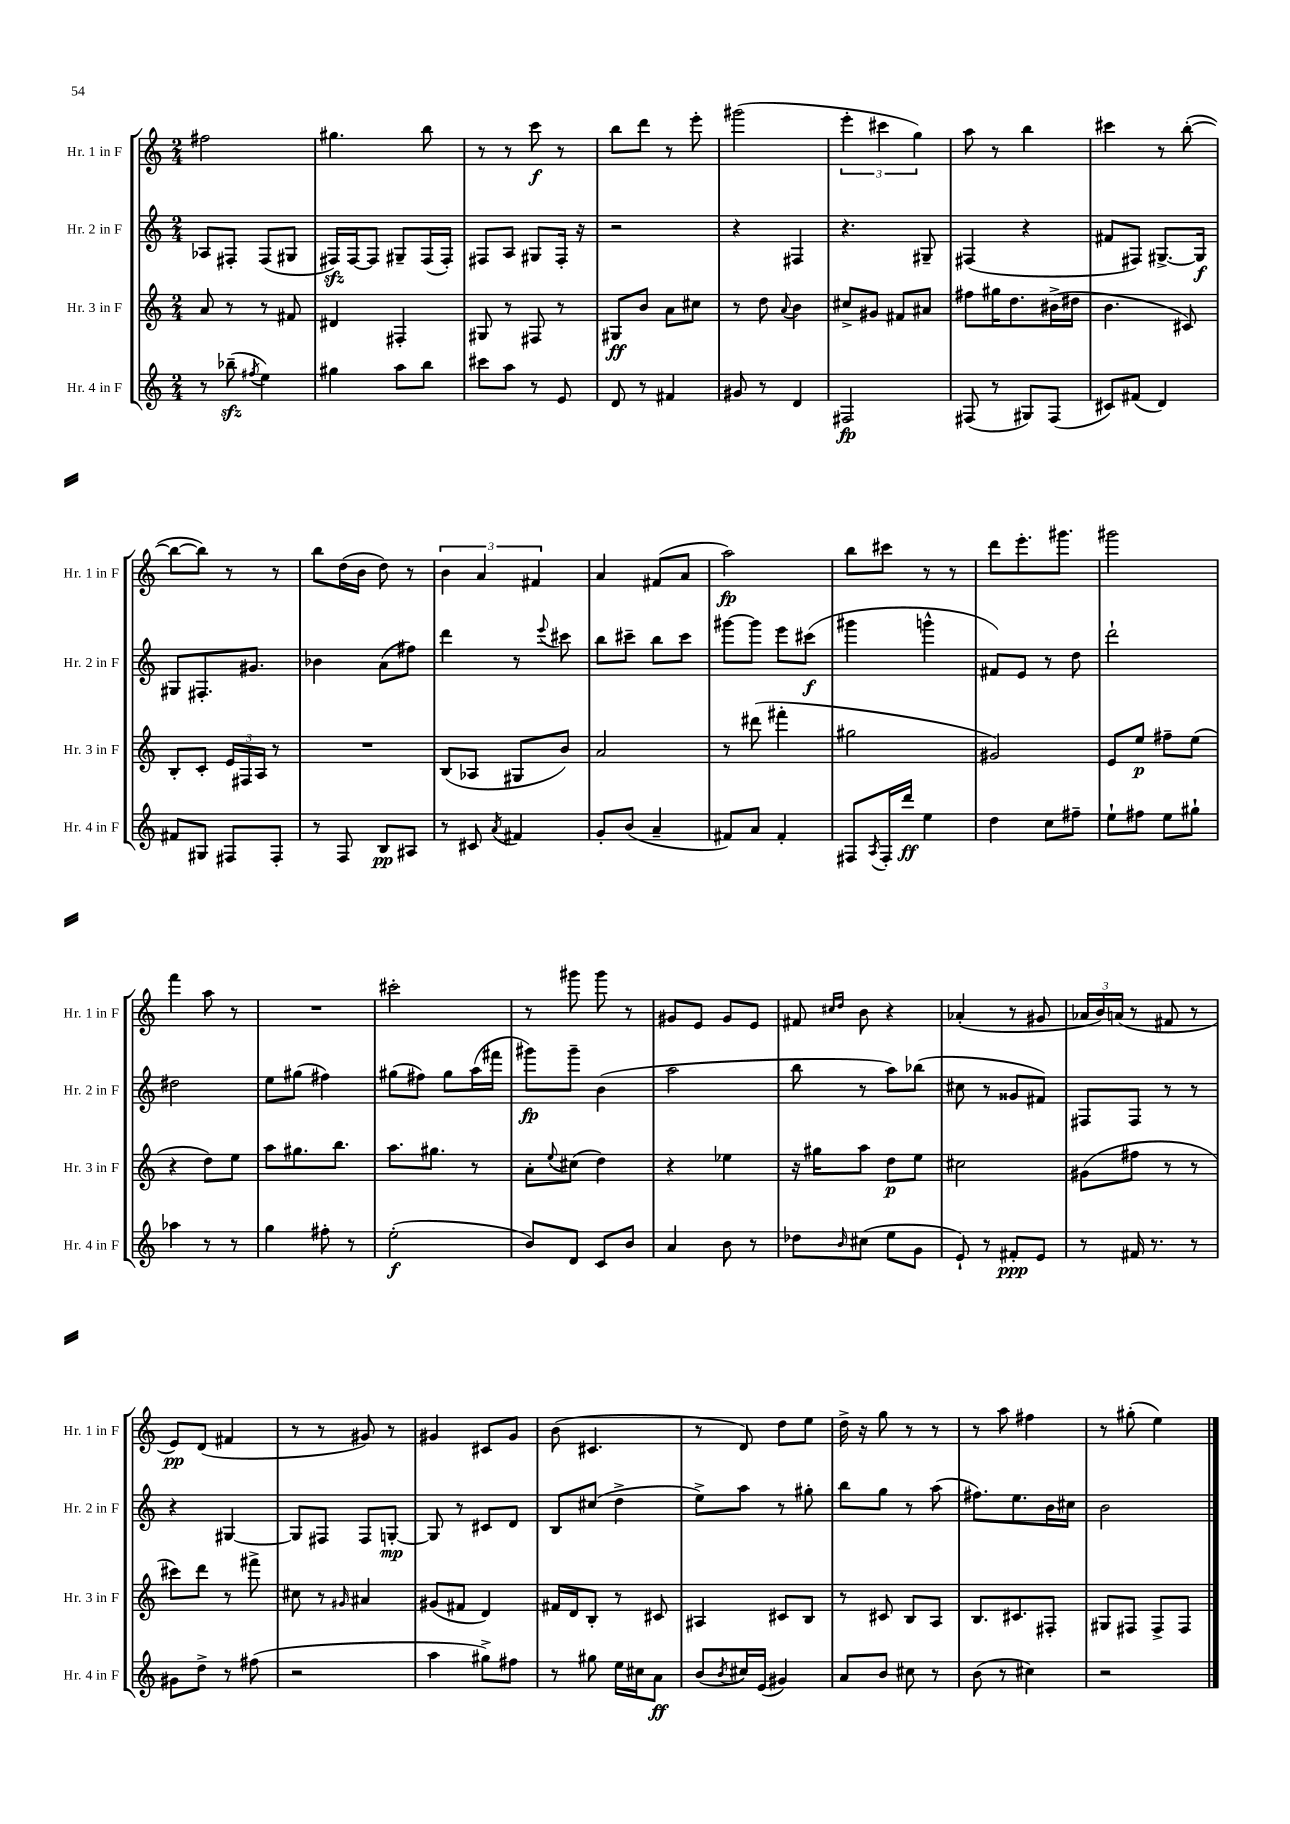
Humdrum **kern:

**kern	**kern	**kern	**kern
*staff4	*staff3	*staff2	*staff1
*clefG2	*clefG2	*clefG2	*clefG2
*k[]	*k[]	*k[]	*k[]
*M2/4	*M2/4	*M2/4	*M2/4
8r	8a	8A-	2ff#
(8bb-~	8r	8F#'	.
8qff#	.	.	.
4ee)	8r	(8F#	.
.	8f#	8G#	.
=	=	=	=
4gg#	4d#	16F#)	4.gg#
.	.	[16F#	.
.	.	8F#]	.
8aa	4F#'	8G#~	.
8bb	.	(16F#	8bb
.	.	16F#')	.
=	=	=	=
8ccc#	8G#	8F#	8r
8aa	8r	8A	8r
8r	8F#	8G#	8ccc
8e	8r	16F#'	8r
.	.	16r	.
=	=	=	=
8d	8G#	2r	8bb
8r	8b	.	8ddd
4f#	8a	.	8r
.	8cc#	.	8eee'
=	=	=	=
8g#	8r	4r	(2ggg#
8r	8dd	.	.
.	8qqa	.	.
4d	4b	4F#	.
=	=	=	=
2F#	8cc#^	4.r	6eee'
.	8g#	.	.
.	.	.	6ccc#
.	8f#	.	.
.	.	.	6gg)
.	8a#	8G#~	.
=	=	=	=
(8F#	8ff#	(4F#	8aa
8r	16gg#	.	8r
.	8.dd	.	.
8G#)	.	4r	4bb
(8F#	(16b#^	.	.
.	16dd#	.	.
=	=	=	=
8c#)	4.b	8f#	4ccc#
(8f#	.	8F#)	.
4d)	.	[8.G#^	8r
.	8c#)	.	([8bb'
.	.	16G#]	.
=	=	=	=
8f#	8B'	8G#	8bb_
8G#	8c'	8.F#'	8bb])
8F#	24e	.	8r
.	24F#	.	.
.	.	8.g#	.
.	24A	.	.
8F#'	8r	.	8r
=	=	=	=
8r	2r	4b-	8bb
8F	.	.	(16dd
.	.	.	16b
8B	.	(8a	8dd)
8A#	.	8ff#)	8r
=	=	=	=
8r	(8B	4ddd	6b
8c#	8A-	.	.
.	.	.	6a
8qa	.	.	.
4f#	8G#	8r	.
.	.	.	6f#
.	.	8qqeee	.
.	8b)	8ccc#	.
=	=	=	=
8g'	2a	8bb	4a
(8b	.	8ccc#~	.
4a~	.	8bb	(8f#
.	.	8ccc#	8a
=	=	=	=
8f#)	8r	[8ggg#	2aa)
8a	(8ddd#	8ggg#]	.
4f#'	4fff#'	8eee	.
.	.	(8ccc#	.
=	=	=	=
8F#	2gg#	4ggg#	8bb
8qA	.	.	.
16F#'	.	.	8ccc#
16ddd	.	.	.
4ee	.	4ggg^^	8r
.	.	.	8r
=	=	=	=
4dd	2g#)	8f#)	8ddd
.	.	8e	8.eee'
8cc	.	8r	.
.	.	.	8.ggg#
8ff#~	.	8dd	.
=	=	=	=
8ee`	8e	2ddd`	2ggg#
8ff#	8ee	.	.
8ee	8ff#~	.	.
8gg#`	(8ee	.	.
=	=	=	=
4aa-	4r	2dd#	4fff
8r	8dd)	.	8aa
8r	8ee	.	8r
=	=	=	=
4gg	8aa	8ee	2r
.	8.gg#	(8gg#	.
8ff#'	.	4ff#)	.
.	8.bb	.	.
8r	.	.	.
=	=	=	=
(2ee'	8.aa	(8gg#	2ccc#'
.	.	8ff#)	.
.	8.gg#	.	.
.	.	8gg#	.
.	8r	(16aa	.
.	.	16fff#	.
=	=	=	=
8b)	8a'	8ggg#)	8r
.	8qqee	.	.
8d	(8cc#	8ggg#~	8ggg#
8c	4dd)	(4b	8ggg#
8b	.	.	8r
=	=	=	=
4a	4r	2aa	8g#
.	.	.	8e
8b	4ee-	.	8g#
8r	.	.	8e
=	=	=	=
8dd-	16r	8bb	8f#
.	16gg#	.	.
.	.	.	16qqcc#
16qqb	.	.	16qqdd
(8cc#	8aa	8r	8b
8ee	8dd	8aa)	4r
8g	8ee	(8bb-	.
=	=	=	=
8e`)	2cc#	8cc#	(4a-'
8r	.	8r	.
8f#'	.	8g##	8r
8e	.	8f#)	8g#
=	=	=	=
8r	(8g#	8F#	24a-
.	.	.	24b)
.	.	.	(24a
16f#	8ff#	8F#	8r
8.r	.	.	.
.	8r	8r	8f#
8r	8r	8r	8r
=	=	=	=
8g#	8ccc#)	4r	8e)
8dd^	8ddd	.	(8d
8r	8r	[4G#	4f#
(8ff#	8fff#^	.	.
=	=	=	=
2r	8cc#	8G#]	8r
.	8r	8F#	8r
.	16qqg#	.	.
.	4a#	8F#	8g#)
.	.	[8G'	8r
=	=	=	=
4aa	(8g#	8G]	4g#
.	8f#	8r	.
8gg#^)	4d)	8c#	8c#
8ff#	.	8d	8g#
=	=	=	=
8r	16f#	8B	(8b
.	16d	.	.
8gg#	8B'	(8cc#	4.c#
16ee	8r	4dd^	.
16cc#	.	.	.
8a	8c#	.	.
=	=	=	=
(8b	4A#	8ee^)	8r
8qb	.	.	.
16cc#)	.	8aa	8d)
(16e	.	.	.
4g#)	8c#	8r	8dd
.	8B	8gg#'	8ee
=	=	=	=
8a	8r	8bb	16dd^
.	.	.	16r
8b	8c#	8gg	8gg
8cc#	8B	8r	8r
8r	8A	(8aa	8r
=	=	=	=
(8b	8.B	8.ff#)	8r
8r	.	.	8aa
.	8.c#	8.ee	.
4cc#)	.	.	4ff#
.	8F#'	16b	.
.	.	16cc#	.
=	=	=	=
2r	8G#	2b	8r
.	8F#	.	(8gg#'
.	8F#^	.	4ee)
.	8F#	.	.
==	==	==	==
*-	*-	*-	*-
